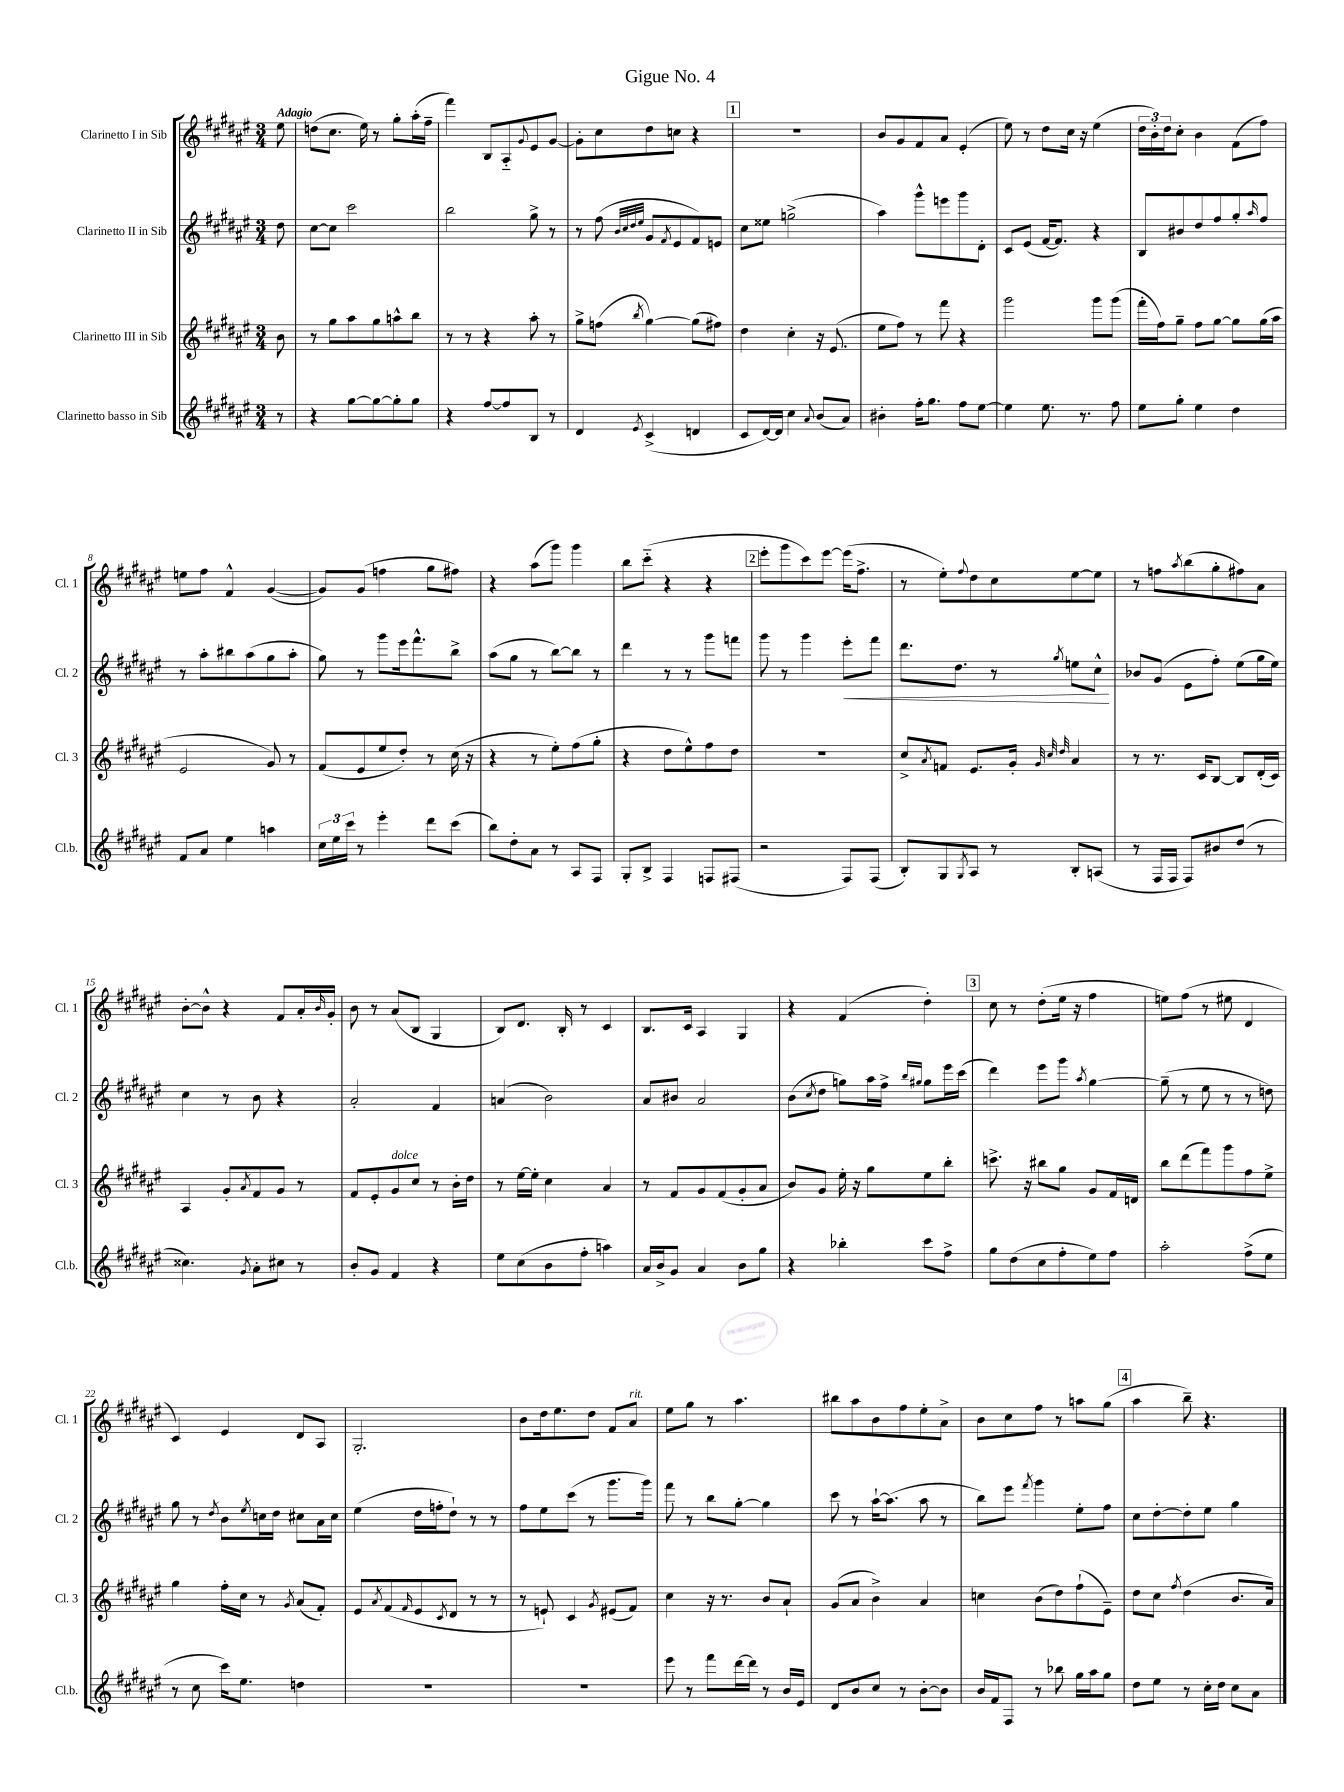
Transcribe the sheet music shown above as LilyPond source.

\header { title = "Gigue No. 4" }
<<
\new StaffGroup <<
\new Staff = "s0" \with { instrumentName = "Clarinetto I in Sib" shortInstrumentName = "Cl. 1" } {
    \clef treble \key fis \major \numericTimeSignature \time 3/4 \partial 8 \tempo "Adagio"
    eis''8 |
    d''8( cis''8. eis''16) r8 gis''8-. ais''16-.( fis''16-- |
    fis'''4) b8 ais8-_ \appoggiatura { gis'8 } eis'8 gis'8~ |
    gis'8-. cis''8 dis''8 c''8 r4 |
    \mark \markup { \box "1" } R2. |
    b'8 gis'8 fis'8 ais'8 eis'4-.( |
    eis''8) r8 dis''8 cis''16 r16 eis''4( |
    \tuplet 3/2 { dis''16 b'16-.) dis''16 } cis''8-. b'4 fis'8( fis''8) |
    e''8 fis''8 fis'4-^ gis'4~( |
    gis'8) gis'8( f''4 gis''8 fis''8) |
    r4 ais''8( gis'''8) gis'''4 |
    b''8 cis'''8-_( r4 r4 |
    \mark \markup { \box "2" } eis'''8-. gis'''8 cis'''8) eis'''8~ eis'''16( fis''8.-> |
    r8 eis''8-.) \appoggiatura { fis''8 } dis''8 cis''8 eis''8~ eis''8 |
    r8 f''8 \acciaccatura { ais''8 } b''8( gis''8-. fis''8) ais'8 |
    b'8~-. b'8-^ r4 fis'8 ais'16-. \grace { b'16 } gis'16-. |
    b'8 r8 ais'8( b8 gis4 |
    b8) dis'8. b16-. r8 cis'4 |
    b8. cis'16 ais4 gis4 |
    r4 fis'4( dis''4-.) |
    \mark \markup { \box "3" } cis''8 r8 dis''8-.( eis''16 r16 fis''4 |
    e''8) fis''8( r8 eis''8 dis'4 |
    cis'4) eis'4 dis'8 ais8 |
    gis2.-. |
    b'8 dis''16 eis''8. dis''8 fis'8 ais'8^\markup { \italic "rit." } |
    eis''8 gis''8 r8 ais''4. |
    bis''8 ais''8 b'8 fis''8 eis''8-. ais'8-> |
    b'8 cis''8 fis''8 r8 a''8 gis''8( |
    \mark \markup { \box "4" } ais''4 b''8--) r4. \bar "|." |
}
\new Staff = "s1" \with { instrumentName = "Clarinetto II in Sib" shortInstrumentName = "Cl. 2" } {
    \clef treble \key fis \major \numericTimeSignature \time 3/4 \partial 8
    dis''8 |
    cis''8~ cis''8 cis'''2 |
    b''2 gis''8-> r8 |
    r8 fis''8( \grace { b'32 cis''32 dis''32 eis''32 } gis'8 \acciaccatura { fis'8 } eis'8 fis'8) e'8 |
    \mark \markup { \box "1" } cis''8 eisis''8 g''2->( |
    ais''4) gis'''8-^ e'''8 gis'''8 dis'8-. |
    cis'8 eis'8( fis'16~ fis'8.) r4 |
    b8 bis'8 dis''8 fis''8 gis''8-. \grace { ais''16 } fis''8 |
    r8 ais''8-. bis''8 ais''8( gis''8 ais''8-. |
    gis''8) r8 gis'''8 eis'''16 fis'''8.-^ b''8-> |
    ais''8( gis''8 r8 b''8~) b''8 r8 |
    dis'''4 r8 r8 gis'''8 f'''8 |
    \mark \markup { \box "2" } gis'''8 r8 gis'''4 eis'''8-.\< fis'''8 |
    dis'''8. dis''8. r8 \acciaccatura { gis''8 } e''8 cis''8-^\! |
    bes'8 gis'8( eis'8 fis''8-.) eis''8( gis''16 eis''16) |
    cis''4 r8 b'8 r4 |
    ais'2-. fis'4 |
    a'4( b'2) |
    ais'8 bis'8 ais'2 |
    b'8( \acciaccatura { cis''8 } dis''8 g''8) ais''16 fis''16-> \grace { b''16 gis''16 } gis''8 eis'''16 cis'''16( |
    \mark \markup { \box "3" } dis'''4) eis'''8 gis'''8 \acciaccatura { ais''8 } gis''4~ |
    gis''8--( r8 eis''8 r8 r8 d''8) |
    gis''8 r8 \acciaccatura { dis''8 } b'8 \acciaccatura { eis''8 } c''16 dis''16 cis''8 ais'16 cis''16 |
    eis''4( dis''16 f''16-. dis''8-!) r8 r8 |
    fis''8 eis''8 cis'''8( r8 gis'''8. gis'''16) |
    fis'''8 r8 b''8 gis''8~-. gis''4 |
    cis'''8 r8 ais''16~-! ais''8.( ais''8 r8 |
    b''8) eis'''8 \acciaccatura { fis'''8 } gis'''4 eis''8-. fis''8 |
    \mark \markup { \box "4" } cis''8 dis''8~-. dis''8-. eis''8 gis''4 \bar "|." |
}
\new Staff = "s2" \with { instrumentName = "Clarinetto III in Sib" shortInstrumentName = "Cl. 3" } {
    \clef treble \key fis \major \numericTimeSignature \time 3/4 \partial 8
    b'8 |
    r8 gis''8 ais''8 gis''8 a''8-^ b''8 |
    r8 r8 r4 ais''8-. r8 |
    gis''8-> f''8( \acciaccatura { b''8 } gis''4~) gis''8( fis''8) |
    \mark \markup { \box "1" } dis''4 cis''4-. r16 eis'8.( |
    eis''8 fis''8) r8 fis'''8 r4 |
    gis'''2 gis'''8 gis'''8( |
    fis'''16-. fis''16) gis''8-- fis''8 gis''8~ gis''8 gis''16( ais''16 |
    eis'2 gis'8) r8 |
    fis'8( eis'8 eis''8 dis''8-.) r8 cis''16( r16 |
    r4 r8 eis''8-.) fis''8( gis''8-. |
    r4 dis''8 eis''8-^) fis''8 dis''8 |
    \mark \markup { \box "2" } R2. |
    cis''8-> \acciaccatura { ais'8 } f'8 eis'8. gis'16-. \grace { gis'32 cis''32 dis''32 } ais'4 |
    r8 r8. cis'16 b8~ b8 dis'16-.( cis'16) |
    ais4 gis'8-. \acciaccatura { ais'8 } fis'8 gis'8 r8 |
    fis'8 eis'8-. gis'8^\markup { \italic "dolce" } cis''8 r8 b'16-. dis''16 |
    r8 eis''16~ eis''16-. cis''4 ais'4 |
    r8 fis'8 gis'8 fis'8( gis'8-. ais'8 |
    b'8) gis'8 eis''16-. r16 gis''8 eis''8 b''8-. |
    \mark \markup { \box "3" } c'''8.-> r16 bis''8 gis''8 gis'8 fis'16 d'16 |
    b''8 dis'''8( fis'''8) gis'''8 fis''8 eis''8-> |
    gis''4 fis''16-. cis''16 r8 \acciaccatura { gis'8 } ais'8( fis'8-.) |
    eis'8 \acciaccatura { ais'8 } fis'8( \grace { fis'16 } eis'8 \acciaccatura { cis'8 } dis'8 r8 r8 |
    r8 e'8-!) cis'4 \acciaccatura { gis'8 } eis'8( fis'8) |
    cis''4 r16 r8. b'8 ais'8-! |
    gis'8( ais'8 b'4->) ais'4 |
    c''4 b'8( dis''8) fis''8-!( eis'8--) |
    \mark \markup { \box "4" } dis''8 cis''8 \acciaccatura { fis''8 } dis''4( b'8. ais'16) \bar "|." |
}
\new Staff = "s3" \with { instrumentName = "Clarinetto basso in Sib" shortInstrumentName = "Cl.b." } {
    \clef treble \key fis \major \numericTimeSignature \time 3/4 \partial 8
    r8 |
    r4 gis''8~ gis''8~ gis''8-. gis''8 |
    r4 fis''8~ fis''8 b8 r8 |
    dis'4 \acciaccatura { eis'8 } cis'4->( d'4 |
    \mark \markup { \box "1" } cis'8 dis'16~) dis'16 cis''4 \appoggiatura { ais'8 } b'8( ais'8) |
    bis'4-. fis''16-. gis''8. fis''8 eis''8~ |
    eis''4 eis''8. r8. fis''8 |
    eis''8 gis''8-. eis''4 dis''4 |
    fis'8 ais'8 eis''4 a''4 |
    \tuplet 3/2 { cis''16 eis''16 cis'''16 } r8 eis'''4-. dis'''8 cis'''8( |
    b''8) dis''8-. ais'8 r8 ais8 fis8 |
    gis8-. b8-> fis4 f8 fis8( |
    \mark \markup { \box "2" } r2 fis8) fis8( |
    b8-.) gis8 \acciaccatura { gis8 } ais8 r8 b8-. a8( |
    r8 fis16 fis16 fis8) bis'8 dis''8( r8 |
    cisis''4.) \acciaccatura { gis'8 } ais'8-. cis''8 r8 |
    b'8-. gis'8 fis'4 r4 |
    eis''8 cis''8( b'8 fis''8-. a''4) |
    ais'16 b'16-> gis'8 ais'4 b'8 gis''8 |
    r4 bes''4-. cis'''8 fis''8-> |
    \mark \markup { \box "3" } gis''8 dis''8( cis''8 fis''8-. eis''8) fis''8 |
    ais''2-. fis''8->( eis''8 |
    r8 cis''8 cis'''16) eis''8. d''4 |
    R2. |
    R2. |
    eis'''8 r8 fis'''8 dis'''16~ dis'''16 r8 b'16 eis'16 |
    dis'8 b'8 cis''8 r8 b'8~-. b'8 |
    b'16 fis'16 fis8 r8 bes''8 gis''16 ais''16 gis''8 |
    \mark \markup { \box "4" } dis''8 eis''8 r8 cis''16-. dis''16 cis''8 ais'8 \bar "|." |
}
>>
>>
